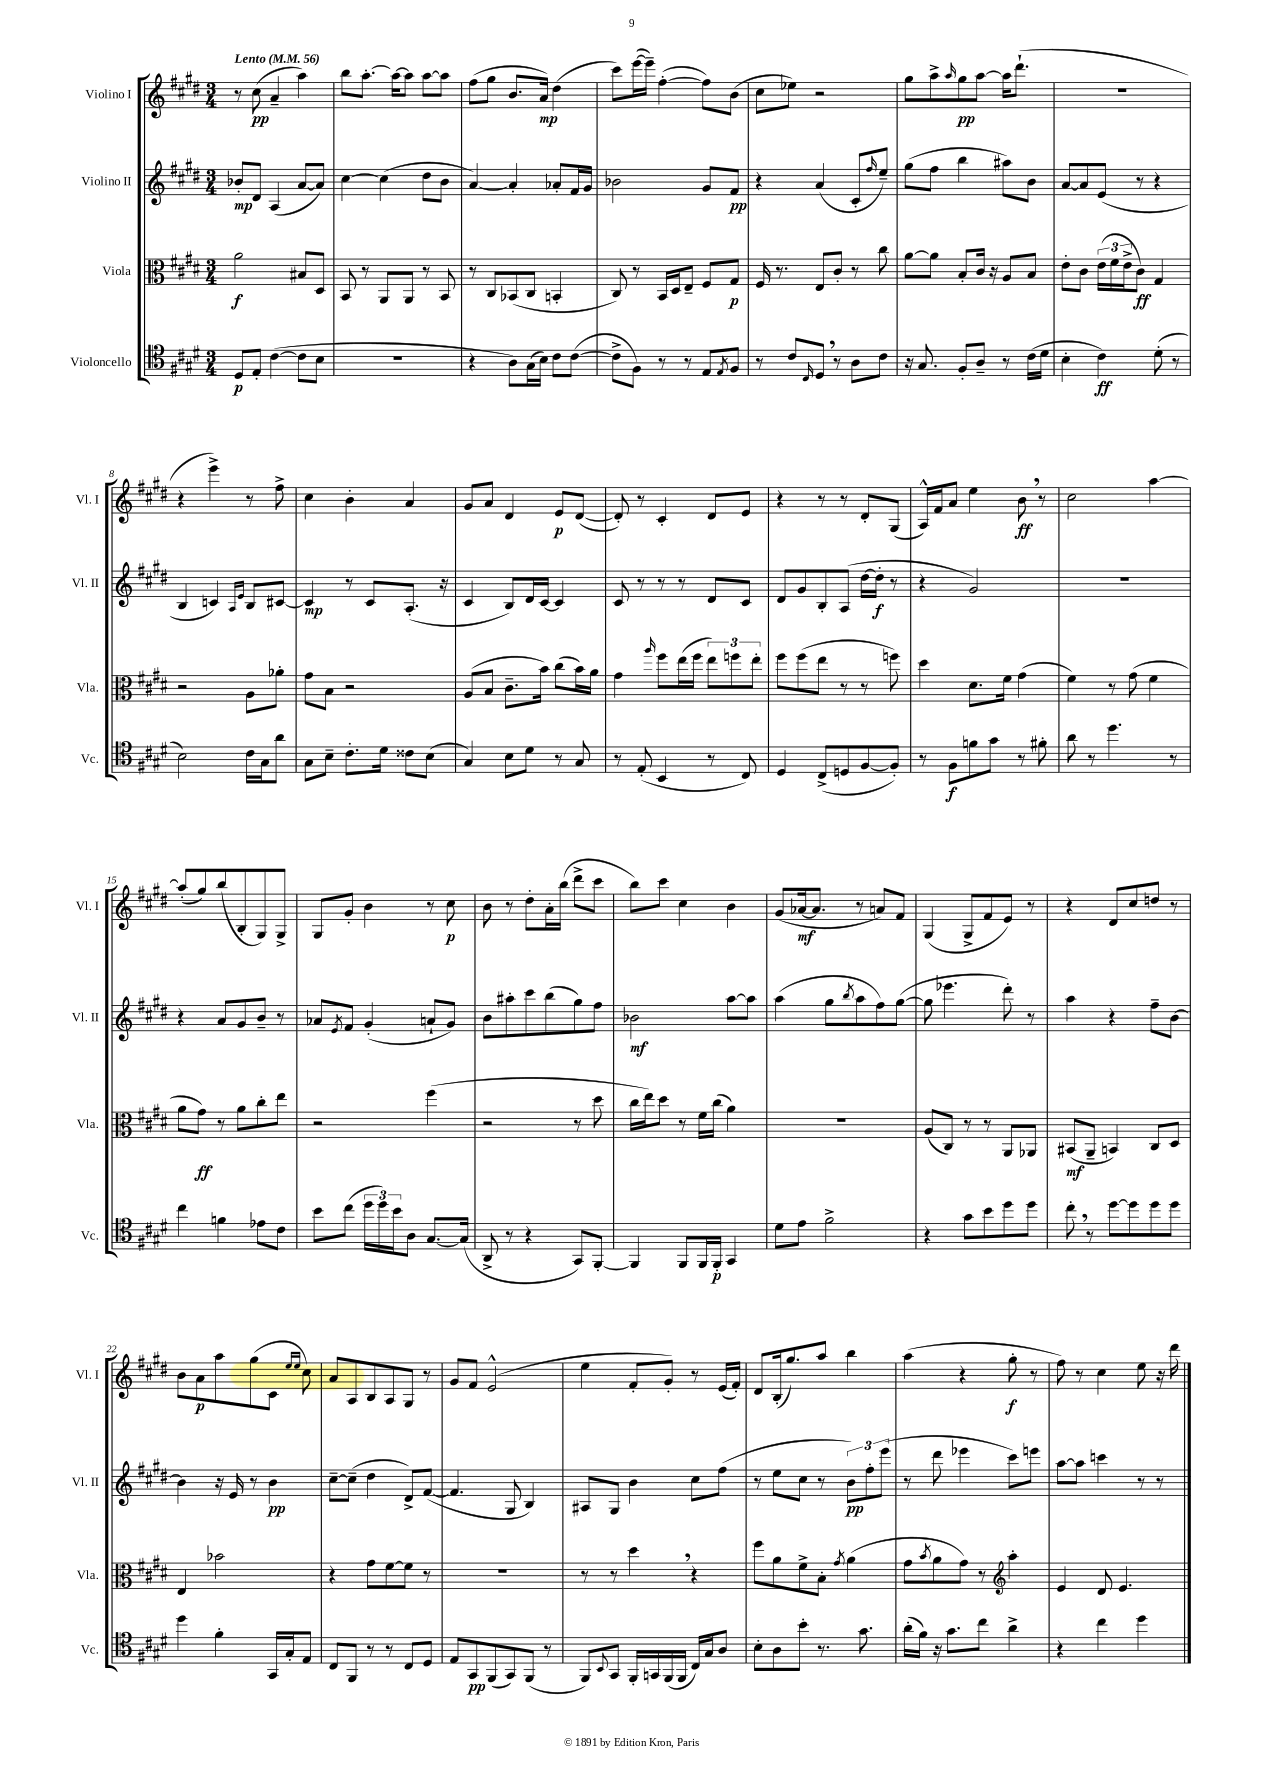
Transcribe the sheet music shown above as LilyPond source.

<<
\new StaffGroup <<
\new Staff = "s0" \with { instrumentName = "Violino I" shortInstrumentName = "Vl. I" } {
    \clef treble \key e \major \numericTimeSignature \time 3/4 \tempo "Lento" 4 = 56
    r8 cis''8\pp( a'4-- a''4) |
    b''8 a''8.~-. a''16~ a''8 a''8~ a''8 |
    fis''8( gis''8 b'8. a'16\mp) dis''4( |
    cis'''8) e'''16~( e'''16--) fis''4~-.( fis''8) b'8( |
    cis''8 ees''8) r2 |
    gis''8 a''8-> \grace { a''16 } gis''8\pp a''8~ a''16 dis'''8.-!( |
    R2. |
    r4 e'''4->) r8 fis''8-> |
    cis''4 b'4-. a'4 |
    gis'8 a'8 dis'4 e'8\p dis'8~( |
    dis'8-.) r8 cis'4-. dis'8 e'8 |
    r4 r8 r8 dis'8-. gis8( |
    a16-^) fis'16 a'8 e''4 b'8\ff \breathe r8 |
    cis''2 a''4~ |
    a''8-.( gis''8) b''8( b8-. gis8) gis8-> |
    gis8 gis'8-. b'4 r8 cis''8\p |
    b'8 r8 dis''8-. a'16-. b''16( dis'''8-> cis'''8 |
    b''8) cis'''8 cis''4 b'4 |
    gis'8( aes'16~\mf aes'8. r8 a'8) fis'8 |
    gis4( gis8-> fis'8 e'8) r8 |
    r4 dis'8 cis''8 d''8 r8 |
    b'8 a'8\p a''8 gis''8( cis'8 \grace { e''16 e''16 } cis''8) |
    a'8 a8 b8 a8 gis8 r8 |
    gis'8 fis'8 e'2-^( |
    e''4 fis'8-. gis'8-.) r8 e'16( fis'16-.) |
    dis'8 b16-.( gis''8.) a''8 b''4 |
    a''4( r4 gis''8-.\f r8 |
    fis''8) r8 cis''4 e''8 r16 dis'''16 \bar "|." |
}
\new Staff = "s1" \with { instrumentName = "Violino II" shortInstrumentName = "Vl. II" } {
    \clef treble \key e \major \numericTimeSignature \time 3/4
    bes'8-.\mp dis'8 a4( a'8~ a'8) |
    cis''4~ cis''4( dis''8 b'8 |
    a'4~) a'4-. aes'8-. fis'16 gis'16 |
    bes'2 gis'8 fis'8\pp |
    r4 a'4( cis'8-. \grace { fis''16 } e''8--) |
    gis''8( fis''8 b''4 ais''8) b'8 |
    a'8~ a'8 e'8( r8 r4 |
    b4 c'4) \grace { a16 e'16 } b8 cis'8~ |
    cis'4\mp r8 cis'8 a8.-.( r16 |
    cis'4 b8) dis'16 cis'16~ cis'4 |
    cis'8 r8 r8 r8 dis'8 cis'8 |
    dis'8 gis'8 b8-. a8( dis''16~ dis''16-.\f r8 |
    r4 gis'2) |
    R2. |
    r4 a'8 gis'8 b'8-- r8 |
    aes'8 \acciaccatura { e'8 } fis'8 gis'4-.( a'8-! gis'8) |
    b'8 ais''8-. cis'''8 b''8( gis''8) fis''8 |
    bes'2\mf a''8~ a''8 |
    a''4( gis''8 \acciaccatura { b''8 } a''8 fis''8) gis''8~( |
    gis''8 ees'''4. dis'''8-.) r8 |
    a''4 r4 fis''8-- b'8~ |
    b'4 r16 e'16 r8 b'4\pp |
    cis''8~-- cis''8--( dis''4 dis'8->) fis'8~( |
    fis'4. gis8 b4) |
    ais8 gis8 b'4 cis''8 fis''8( |
    r8 e''8 cis''8 r8 \tuplet 3/2 { b'8\pp) fis''8-. e'''8( } |
    r8 dis'''8 ees'''4 cis'''8) e'''8 |
    a''8~ a''8 c'''4 r8 r8 \bar "|." |
}
\new Staff = "s2" \with { instrumentName = "Viola" shortInstrumentName = "Vla." } {
    \clef alto \key e \major \numericTimeSignature \time 3/4
    a'2\f bis8 dis8 |
    b,8 r8 a,8 a,8 r8 b,8 |
    r8 cis8 bes,8( cis8 b,4-. |
    cis8) r8 b,16 dis16 e8-- fis8 gis8\p |
    fis16 r8. e8 cis'8-. r8 cis''8 |
    a'8~ a'8 b8-. cis'16 r16 a8 b8 |
    e'8-. cis'8 \tuplet 3/2 { e'16( fis'16 e'16-> } cis'8\ff) gis4 |
    r2 a8 aes'8-. |
    gis'8 b8 r2 |
    a8( b8 cis'8.-- b'16) cis''8( b'16) a'16 |
    gis'4 \grace { a''16 } fis''8 e''16( fis''16 \tuplet 3/2 { e''8) f''8 e''8-. } |
    fis''8 fis''8( e''8 r8 r8 f''8) |
    dis''4 dis'8. fis'16 gis'4( |
    fis'4) r8 gis'8( fis'4 |
    a'8 gis'8\ff) r8 a'8 cis''8-. e''8 |
    r2 fis''4( |
    r2 r8 dis''8 |
    cis''16 e''16) dis''8 r8 fis'16 cis''16( a'4) |
    R2. |
    a8( cis8) r8 r8 a,8 aes,8 |
    bis,8\mf( a,8-- b,4) cis8 dis8 |
    e4 bes'2 |
    r4 gis'8 fis'8~ fis'8 r8 |
    R2. |
    r8 r8 dis''4 \breathe r4 |
    fis''8 a'8 fis'8-> b8-. \acciaccatura { gis'8 } a'4( |
    gis'8 \acciaccatura { b'8 } a'8 gis'8) r8 \clef treble a''4-. |
    e'4 dis'8 e'4. \bar "|." |
}
\new Staff = "s3" \with { instrumentName = "Violoncello" shortInstrumentName = "Vc." } {
    \clef tenor \key e \major \numericTimeSignature \time 3/4
    dis8\p e8-. cis'4~( cis'8 b8 |
    R2. |
    r4 a8) gis16( b16) cis'8 cis'8~( |
    cis'8-> fis8) r8 r8 e8 \acciaccatura { e8 } fis8 |
    r8 cis'8 \grace { cis16 } dis8 \breathe r8 a8 cis'8 |
    r16 gis8. fis8-. a8-- r8 cis'16( dis'16 |
    b4-. cis'4\ff) dis'8-.( r8 |
    b2) cis'16 gis16 a'8 |
    gis8 b8-- cis'8.-. dis'16 cisis'8 b8( |
    gis4) b8 dis'8 r8 gis8 |
    r8 e8-.( b,4 r8 cis8) |
    dis4 cis8->( d8 fis8~ fis8-.) |
    r8 fis8\f f'8 gis'8 r8 fis'8-. |
    a'8 r8 dis''4. r8 |
    cis''4 f'4 ees'8 cis'8 |
    b'8 cis''8( \tuplet 3/2 { dis''16 dis''16) b'16 } a8 gis8.~ gis16( |
    a,8-> r8 r4 gis,8) fis,8~-. |
    fis,4 fis,8 fis,16 fis,16-.\p gis,4 |
    dis'8 e'8 fis'2-> |
    r4 gis'8 b'8 dis''8 dis''8 |
    cis''8-. \breathe r8 dis''8~ dis''8 dis''8 dis''8 |
    dis''4 fis'4-. gis,16 gis16-. e8 |
    cis8 fis,8 r8 r8 cis8 dis8 |
    e8 gis,8\pp fis,8( gis,8) fis,8( r8 |
    fis,8) \appoggiatura { b,8 } gis,8 fis,16-. g,16 fis,16( fis,16 cis16) gis16 a8 |
    b8-. a8 b'8-. r8. gis'8. |
    a'16-.( fis'16) r16 gis'8. cis''8 a'4-> |
    r4 cis''4 dis''4 \bar "|." |
}
>>
>>
